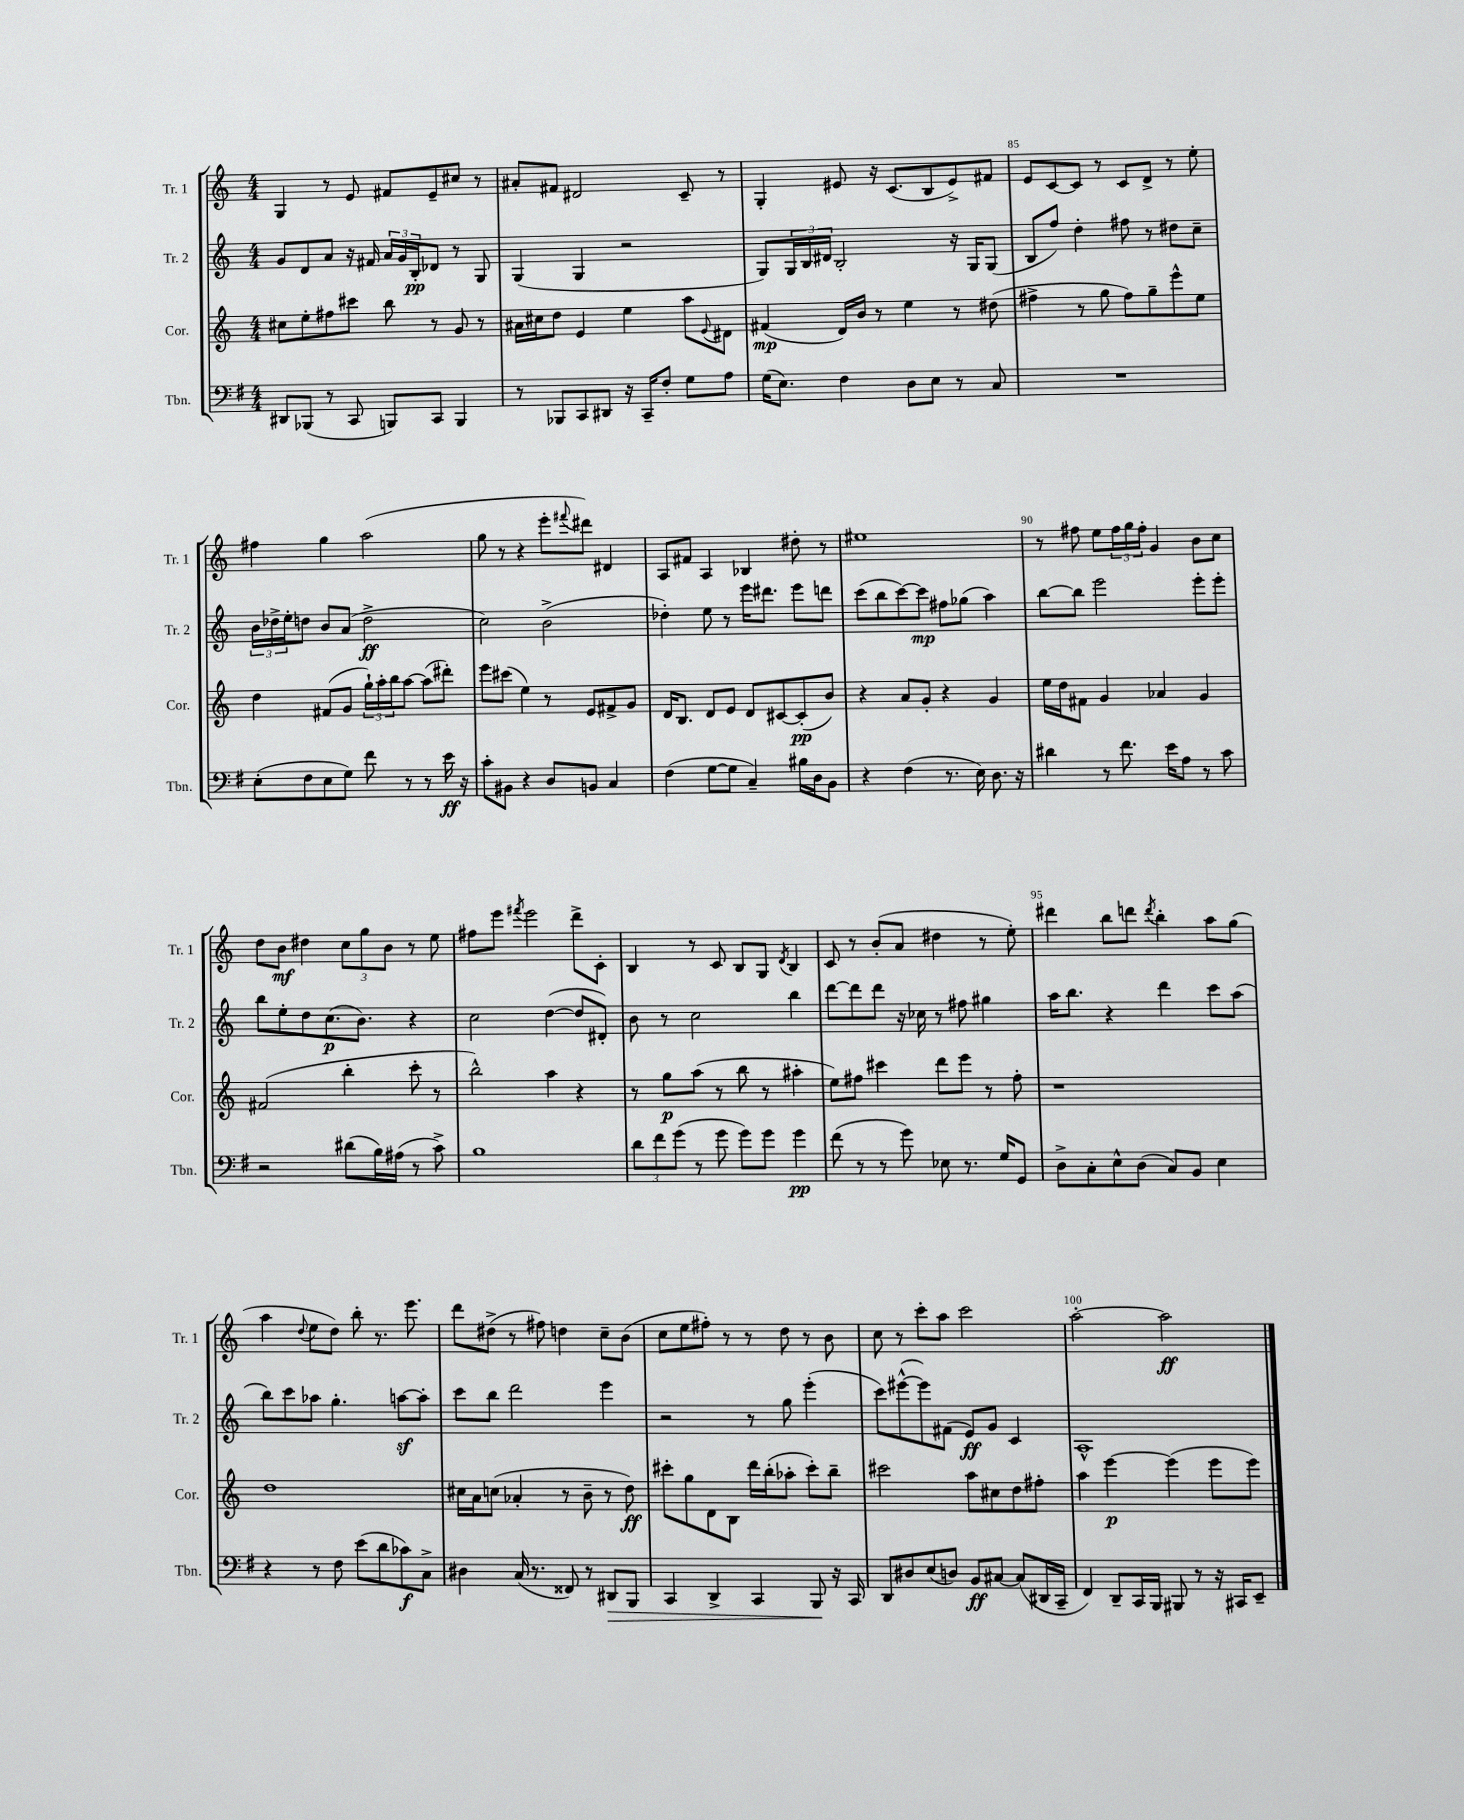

**kern	**kern	**kern	**kern
*staff4	*staff3	*staff2	*staff1
*clefF4	*clefG2	*clefG2	*clefG2
*k[f#]	*k[]	*k[]	*k[]
*M4/4	*M4/4	*M4/4	*M4/4
8DD#	8cc#	8g	4G
(8BBB-	8ee'	8d	.
8r	8ff#	8a	8r
8CC	8ccc#	16r	8e
.	.	16f#	.
8BBB)	8bb	24a	8f#
.	.	24g	.
.	.	24B'	.
8CC	8r	8d-	8e~
4BBB	8g	8r	8cc#
.	8r	8G	8r
=	=	=	=
8r	16a#	(4G	8a#'
.	16cc#	.	.
8BBB-	8dd	.	8f#
8CC	4e	4G	2d#
8DD#	.	.	.
16r	4ee	2r	.
16CC~	.	.	.
8F#'	.	.	.
8G	8aa	.	8c~
.	8qqe	.	.
8A	8d#	.	8r
=	=	=	=
(16G	(4f#	8G)	4G'
8.E)	.	.	.
.	.	24G	.
.	.	24B	.
.	.	24d#	.
4F#	16d)	2B'	8e#
.	16b	.	.
.	8r	.	16r
.	.	.	(8.c
8D	4ee	.	.
8E	.	.	8B
8r	8r	16r	8e#^)
.	.	16G	.
8C	(8dd#	(8G	8f#
=	=	=	=
1r	4ff#^	8B	8e
.	.	8ff)	[8c
.	8r	4dd'	8c]
.	8gg	.	8r
.	8ff#)	8ff#	8c
.	8gg~	8r	8d^
.	8eee^^	8dd#	8r
.	8ee	8cc~	8ee'
=	=	=	=
(8E'	4dd	24b	4ff#
.	.	24dd-^	.
.	.	24ee'	.
8F#	.	8dd	.
8E	(8f#	8b	4gg
8G)	8g	(8a	.
8f#	24gg`)	2dd^	(2aa
.	24aa'	.	.
.	24bb	.	.
8r	[8aa	.	.
8r	(8aa]	.	.
16e	8ddd#')	.	.
16r	.	.	.
=	=	=	=
8c'	8eee	2cc)	8gg
8BB#	(8ccc#	.	8r
4r	4ee)	.	4r
8D	8r	(2b^	8eee'
.	.	.	8qqfff#
8BB	8e	.	8ddd#)
4C	8f#^	.	4d#
.	8g	.	.
=	=	=	=
(4F#	16d	4dd-')	8A
.	8.B	.	.
.	.	.	8f#
[8G	8d	8ee	4A
8G]	8e	8r	.
4C~)	8d	16eee	4B-
.	.	8.ddd#	.
.	[8c#	.	.
16B#	(8c#']	8eee	8dd#'
16D	.	.	.
8BB	8b)	8ddd	8r
=	=	=	=
4r	4r	(8ccc	1ee#
.	.	8bb	.
(4F#	8a	[8ccc)	.
.	8g'	8ccc]	.
8.r	4r	8ff#	.
.	.	(8gg-	.
16E)	.	.	.
8.D	4g	4aa)	.
16r	.	.	.
=	=	=	=
4d#	16ee	[8bb	8r
.	16dd	.	.
.	8f#	8bb]	8ff#
8r	4g	2eee	8ee
8.f#	.	.	24ff#
.	.	.	24gg
.	.	.	24ff#'
.	4a-	.	4g
16e	.	.	.
8A	.	.	.
8r	4g	8eee'	8b
8c	.	8eee'	8cc
=	=	=	=
2r	(2f#	8bb	8dd
.	.	8ee'	8b
.	.	8dd	4dd#
.	.	(8.cc	.
(8d#	4bb'	.	12cc
.	.	8.b)	.
.	.	.	12gg
16B)	.	.	.
.	.	.	12b
(16A#	.	.	.
8r	8ccc'	4r	8r
8c^)	8r	.	8ee
=	=	=	=
1B	2bb^^)	2cc	8ff#
.	.	.	8eee
.	.	.	8qfff#
.	.	.	2eee
.	4aa	([4dd	.
.	4r	8dd]	8ddd^
.	.	8d#')	8c'
=	=	=	=
12d	8r	8b	4B
12f#	.	.	.
.	8gg	8r	.
(12g	.	.	.
8r	(8aa	2cc	8r
8g	8r	.	8c
8g)	8bb	.	8B
8g	8r	.	8G
.	.	.	8qd
4g	4aa#'	4bb	4B
=	=	=	=
(8f#	8ee)	[8ddd	8c
8r	8ff#	8ddd]	8r
8r	4ccc#	8ddd	(8b'
8g)	.	16r	8a
.	.	16cc-	.
8E-	8ddd	8r	4dd#
8.r	8eee	8ff#	.
.	8r	4gg#	8r
16G	.	.	.
8GG	8ff#'	.	8ee')
=	=	=	=
8D^	1r	16aa	4ddd#
.	.	8.bb	.
8C'	.	.	.
8E^^	.	4r	8bb
(8D	.	.	8ddd
.	.	.	8qddd
8C)	.	4ddd	4bb'
8BB	.	.	.
4E	.	8ccc	8aa
.	.	(8aa	(8gg
=	=	=	=
4r	1dd	8bb)	4aa
.	.	8ccc	.
.	.	.	8qqdd
8r	.	8aa-	8ee
8F#	.	4.gg'	8dd)
(8e	.	.	8bb'
8d	.	.	8.r
8c-)	.	[8aa	.
.	.	.	8.eee
8C^	.	8aa']	.
=	=	=	=
4D#	16cc#	8ccc	8ddd
.	16a	.	.
.	(8cc	8bb	(8dd#^
(16C	4a-'	2ddd	8r
8.r	.	.	.
.	.	.	8ff#)
8FF##)	8r	.	4dd
8r	8b~	.	.
8DD#	8r	4eee	8cc~
8BBB	8dd)	.	(8b
=	=	=	=
4CC	8ccc#'	2r	8cc
.	8gg	.	8ee
4DD^	8d	.	8ff#')
.	8B	.	8r
4CC	16ddd	8r	8r
.	(16bb'	.	.
.	8aa-'	8gg	8dd
8BBB	8ccc#')	(4eee'	8r
16r	8bb~	.	8b
16CC	.	.	.
=	=	=	=
8DD	2ccc#	8ccc)	8cc
8D#	.	([8eee#^^	8r
(8E	.	8eee#])	8ccc'
8D)	.	(8f#	8aa
8BB	8aa	8e)	2ccc
[8C#	8cc#	8g	.
(8C#]	8dd	4c	.
16DD#	8ff#'	.	.
16CC~	.	.	.
=	=	=	=
4FF#)	4aa	1A^^	[2aa'
8DD~	[4eee	.	.
16CC	.	.	.
16BBB	.	.	.
8BBB#	(4eee]	.	2aa]
8r	.	.	.
16r	8eee	.	.
16CC#	.	.	.
8EE~	8eee)	.	.
==	==	==	==
*-	*-	*-	*-
